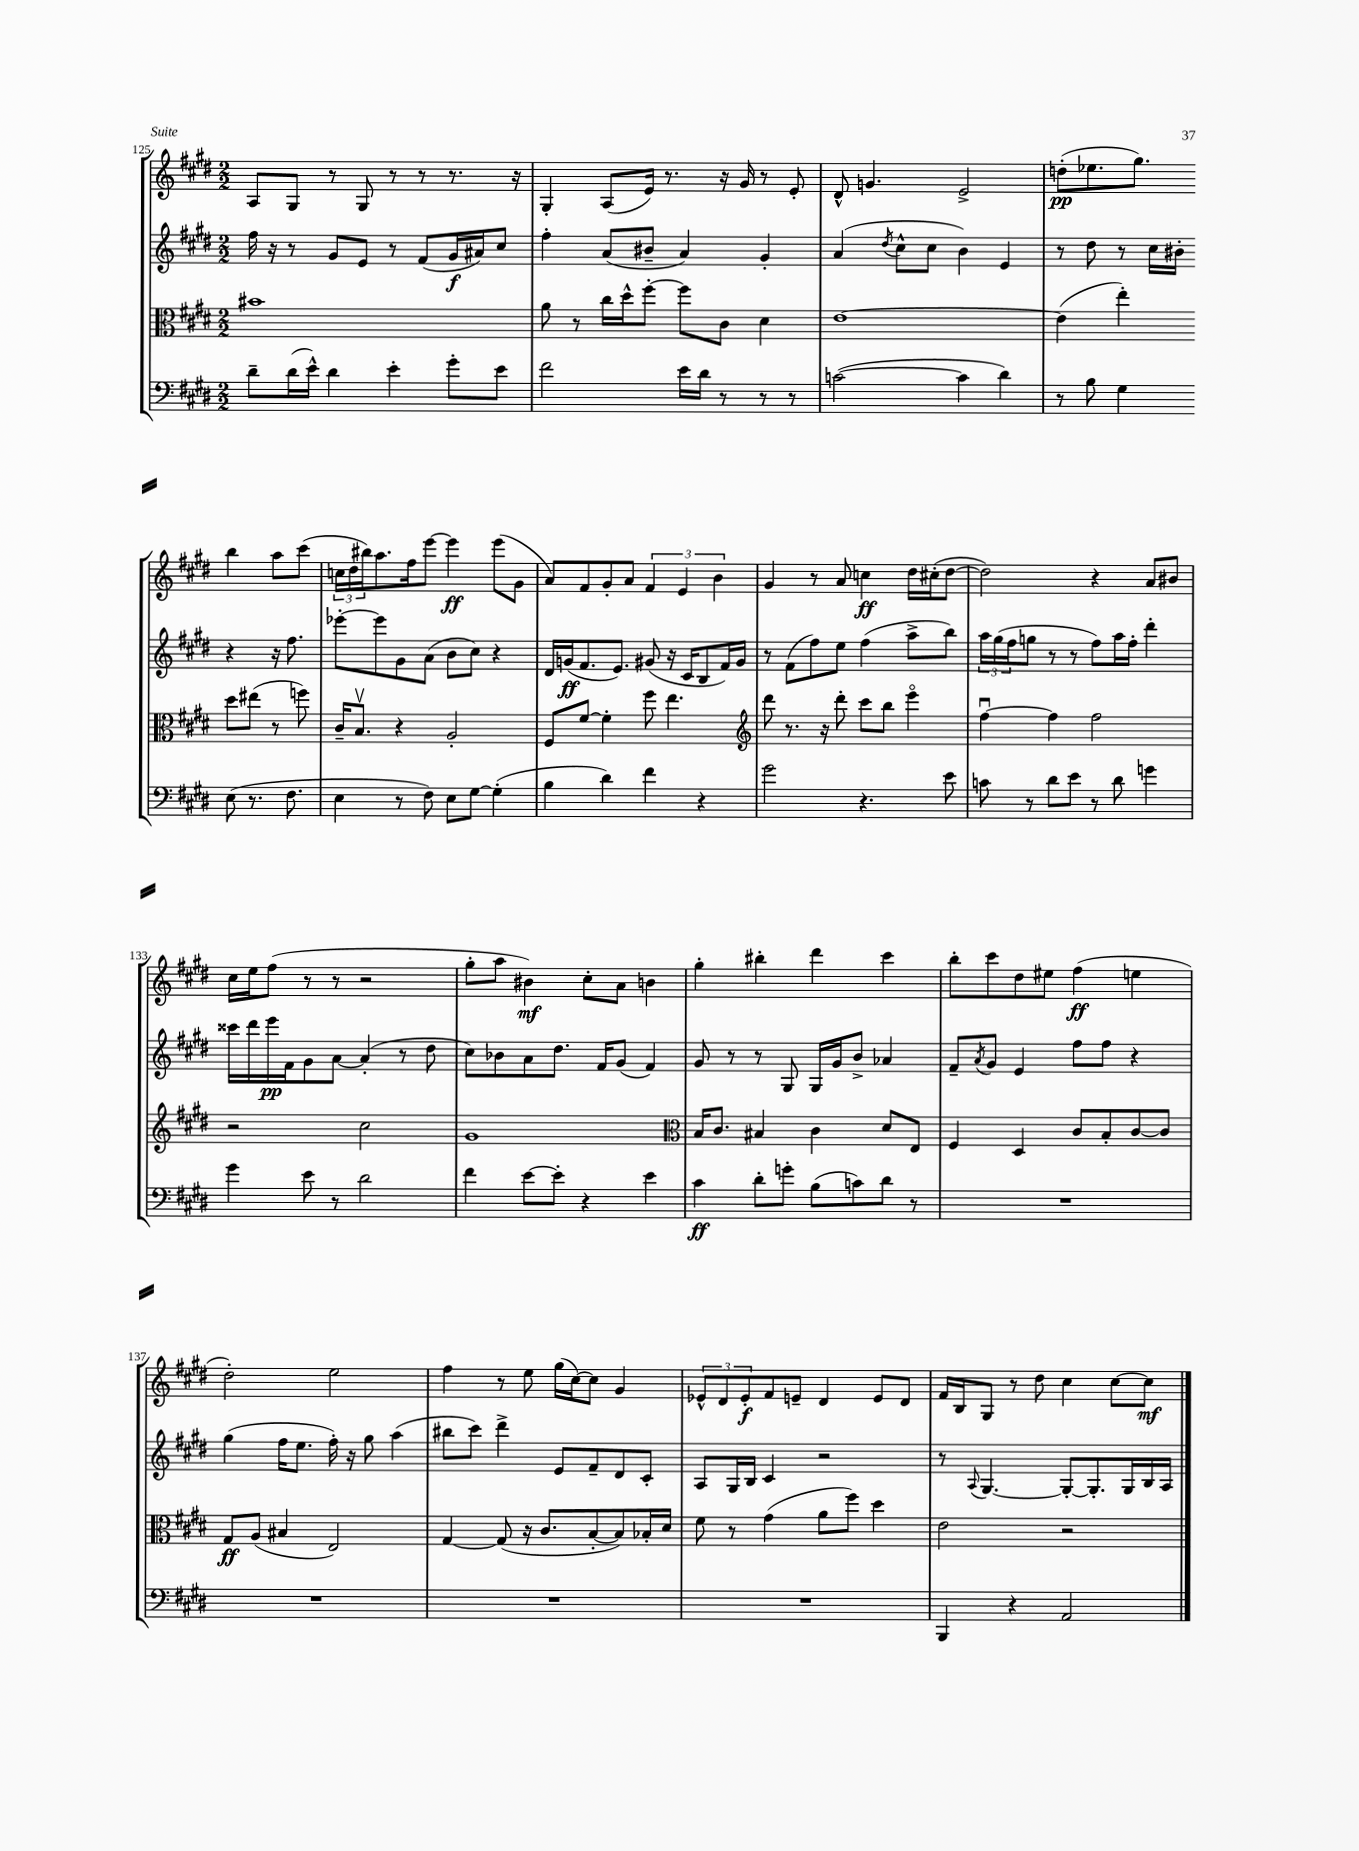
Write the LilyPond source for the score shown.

<<
\new StaffGroup <<
\new Staff = "s0" {
    \clef treble \key e \major \numericTimeSignature \time 2/2
    a8 gis8 r8 gis8 r8 r8 r8. r16 |
    gis4-. a8( e'16) r8. r16 gis'16 r8 e'8-. |
    dis'8-^ g'4. e'2-> |
    d''8-.\pp( ees''8. gis''8.) b''4 a''8 cis'''8( |
    \tuplet 3/2 { c''16 dis''16 bis''16) } a''8. fis''16 e'''8~ e'''4\ff e'''8( gis'8 |
    a'8) fis'8 gis'8-. a'8 \tuplet 3/2 { fis'4 e'4 b'4 } |
    gis'4 r8 a'8 c''4\ff dis''16 cis''16-.( dis''8~ |
    dis''2) r4 a'8 bis'8 |
    cis''16 e''16 fis''8( r8 r8 r2 |
    gis''8-. a''8 bis'4\mf) cis''8-. a'8 b'4 |
    gis''4-. bis''4-. dis'''4 cis'''4 |
    b''8-. cis'''8 dis''8 eis''8 fis''4\ff( e''4 |
    dis''2-.) e''2 |
    fis''4 r8 e''8 gis''16( cis''16~) cis''8 gis'4 |
    \tuplet 3/2 { ees'8-^ dis'8 ees'8-.\f } fis'8 e'8-- dis'4 e'8 dis'8 |
    fis'16 b16 gis8 r8 dis''8 cis''4 cis''8~ cis''8\mf \bar "|." |
}
\new Staff = "s1" {
    \clef treble \key e \major \numericTimeSignature \time 2/2
    fis''16 r16 r8 gis'8 e'8 r8 fis'8( gis'16\f ais'16) cis''8 |
    fis''4-. a'8( bis'8-- a'4) gis'4-. |
    a'4( \acciaccatura { dis''8 } cis''8-^ cis''8 b'4) e'4 |
    r8 dis''8 r8 cis''16 bis'16-. r4 r16 fis''8. |
    ees'''8~-. ees'''8 gis'8 a'8( b'8 cis''8) r4 |
    dis'16 g'16\ff( fis'8. e'8.) gis'8( r16 cis'16 b8 fis'16) gis'16 |
    r8 fis'8( fis''8) e''8 fis''4( a''8-> b''8) |
    \tuplet 3/2 { a''16 gis''16( fis''16 } g''8 r8 r8 fis''8) a''16 fis''16-. dis'''4-. |
    cisis'''16 dis'''16 e'''16\pp fis'16 gis'8 a'8~ a'4-.( r8 dis''8 |
    cis''8) bes'8 a'8 dis''8. fis'16 gis'8( fis'4) |
    gis'8 r8 r8 gis8 gis16 gis'16 b'8-> aes'4 |
    fis'8-- \acciaccatura { a'8 } gis'8 e'4 fis''8 fis''8 r4 |
    gis''4( fis''16 e''8. fis''16-.) r16 gis''8 a''4( |
    bis''8 cis'''8) dis'''4-> e'8 fis'8-- dis'8 cis'8-. |
    a8 gis16 b16 cis'4 r2 |
    r8 \appoggiatura { a8 } gis4.~ gis8~-. gis8.-. gis16 b16 a16 \bar "|." |
}
\new Staff = "s2" {
    \clef alto \key e \major \numericTimeSignature \time 2/2
    bis'1 |
    a'8 r8 cis''16 dis''16-^ fis''8~-. fis''8 cis'8 dis'4 |
    e'1~ |
    e'4( e''4-.) dis''8 eis''8( r8 f''8) |
    cis'16-- b8.\upbow r4 a2-. |
    fis8 fis'8~ fis'4-. fis''8 e''4. |
    \clef treble dis'''8 r8. r16 dis'''8-. cis'''8 b''8 e'''4\flageolet |
    fis''4~\downbow fis''4 fis''2 |
    r2 cis''2 |
    gis'1 |
    \clef alto b16 cis'8. bis4 cis'4 dis'8 e8 |
    fis4 dis4 cis'8 b8-. cis'8~ cis'8 |
    gis8\ff a8( bis4 e2) |
    gis4~ gis8( r16 cis'8. b8~-. b8) bes16-. dis'16 |
    fis'8 r8 gis'4( a'8 fis''8) dis''4 |
    e'2 r2 \bar "|." |
}
\new Staff = "s3" {
    \clef bass \key e \major \numericTimeSignature \time 2/2
    dis'8-- dis'16( e'16-^) dis'4 e'4-. gis'8-. e'8 |
    fis'2 e'16 dis'16 r8 r8 r8 |
    c'2~( c'4 dis'4) |
    r8 b8 gis4 e8( r8. fis8. |
    e4 r8 fis8) e8 gis8~ gis4-.( |
    b4 dis'4) fis'4 r4 |
    gis'2 r4. e'8 |
    c'8 r8 dis'8 e'8 r8 dis'8 g'4 |
    gis'4 e'8 r8 dis'2 |
    fis'4 e'8~ e'8-. r4 e'4 |
    cis'4\ff dis'8-. g'8-. b8( c'8) dis'8 r8 |
    R1 |
    R1 |
    R1 |
    R1 |
    b,,4 r4 a,2 \bar "|." |
}
>>
>>
\layout { \context { \Score currentBarNumber = #125 } }
